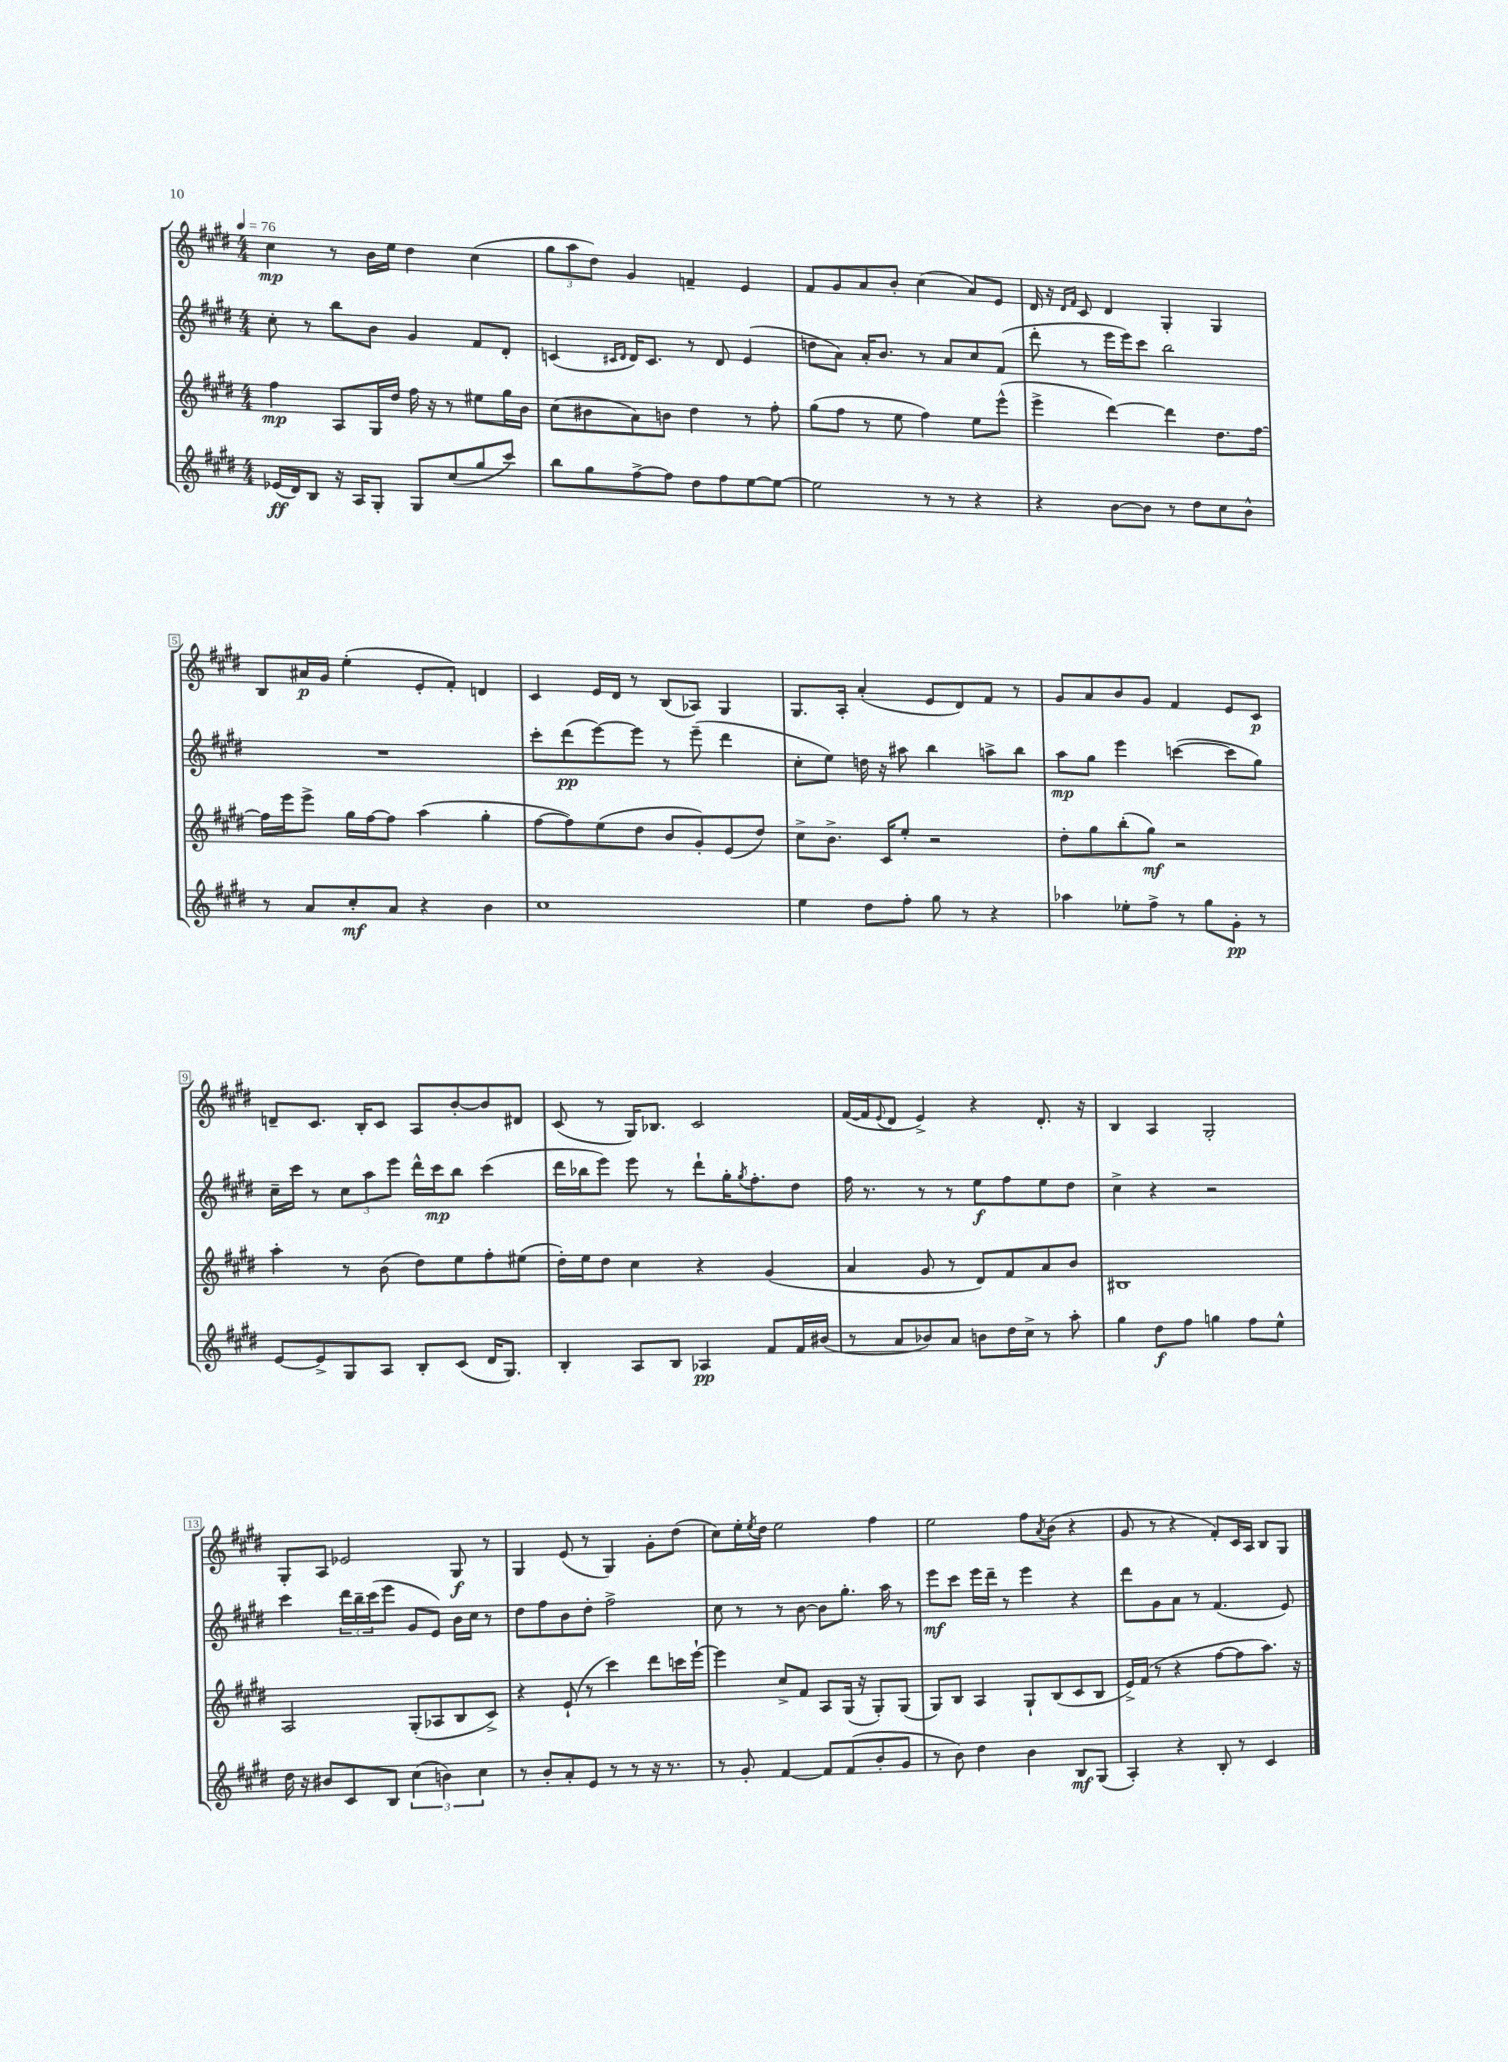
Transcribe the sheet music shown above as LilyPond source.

<<
\new StaffGroup <<
\new Staff = "s0" {
    \clef treble \key e \major \numericTimeSignature \time 4/4 \tempo 4 = 76
    cis''4\mp r8 b'16 e''16 dis''4 cis''4( |
    \tuplet 3/2 { gis''8 a''8 dis''8) } gis'4 f'4-- e'4 |
    fis'8 gis'8 a'8 b'8-. cis''4( a'8) e'8 |
    dis'16 r16 \grace { dis'16 fis'16 } cis'8 dis'4 gis4-. gis4 |
    b8 ais'16\p gis'16 e''4-.( e'8-. fis'8-.) d'4 |
    cis'4 e'16 dis'16 r8 b8( aes8) gis4 |
    gis8. a16-. a'4-.( e'8 dis'8) fis'8 r8 |
    gis'8 a'8 b'8 gis'8 fis'4 e'8 cis'8\p |
    d'8-- cis'8. b16-. cis'8 a8 b'8~-. b'8 dis'8 |
    cis'8( r8 gis16) bes8. cis'2 |
    fis'16~( fis'16 \appoggiatura { e'8 } dis'8 e'4->) r4 dis'8.-. r16 |
    b4 a4 gis2-. |
    gis8-. a8 ees'2 gis8\f r8 |
    gis4 e'8( r8 gis4) gis'8-. dis''8( |
    cis''8) e''16-. \acciaccatura { e''8 } dis''16 e''2 fis''4 |
    e''2 fis''8 \acciaccatura { a'8 } b'8( r4 |
    gis'8 r8 r4 fis'8-.) cis'16 a16 b8 gis8 \bar "|." |
}
\new Staff = "s1" {
    \clef treble \key e \major \numericTimeSignature \time 4/4
    cis''8-. r8 b''8 b'8 gis'4 fis'8 dis'8-. |
    c'4( \grace { cis'16 dis'16 } dis'16) cis'8. r8 dis'8 e'4( |
    d''8 a'8) a'16-. b'8. r8 a'8 cis''8 fis'8( |
    dis'''8-. r8 e'''16 e'''16) cis'''8 b''2 |
    R1 |
    cis'''8-. dis'''8\pp( e'''8~) e'''8 r8 e'''8--( dis'''4 |
    cis''8-. e''8) d''16 r16 ais''8 b''4 a''8-> b''8 |
    a''8\mp gis''8 e'''4 c'''4~( c'''8 gis''8) |
    cis''16-- cis'''16 r8 \tuplet 3/2 { cis''8 a''8 e'''8 } dis'''16-^ cis'''16\mp b''8 cis'''4( |
    dis'''16 bes''16 e'''8) e'''8 r8 dis'''8-! gis''16-. \acciaccatura { gis''8 } fis''8.-. dis''8 |
    fis''16 r8. r8 r8 e''8\f fis''8 e''8 dis''8 |
    cis''4-> r4 r2 |
    cis'''4 \tuplet 3/2 { dis'''16 b''16-- cis'''16( } e'''8 gis'8 e'8) b'16 cis''16 r8 |
    dis''8 fis''8 b'8 dis''8-. fis''2-> |
    cis''8 r8 r8 b'8~ b'8 gis''8.-. a''16 r8 |
    e'''8\mf cis'''8 e'''16 dis'''16-- r8 e'''4 r4 |
    dis'''8 gis'8 a'8 r8 fis'4.( e'8) \bar "|." |
}
\new Staff = "s2" {
    \clef treble \key e \major \numericTimeSignature \time 4/4
    fis''4\mp a8 gis16 dis''16 fis''16 r16 r8 eis''8 gis''16 b'16 |
    cis''8( bis'8 a'8) b'8 dis''4 r8 fis''8-. |
    gis''8( fis''8 r8 e''8 fis''4) e''8 e'''8-^( |
    e'''4-> dis'''4~) dis'''4 dis''8. fis''16~ |
    fis''16 e'''16 e'''8-> gis''16 fis''16~ fis''8 a''4( gis''4-. |
    fis''8~ fis''8) e''8( dis''8 b'8 gis'8-.) e'8( dis''8) |
    cis''8-> b'8.-> cis'16 e''8-. r2 |
    dis''8-. gis''8 b''8-.( gis''8\mf) r2 |
    a''4-. r8 b'8( dis''8) e''8 fis''8-. eis''8( |
    dis''16-.) e''16 dis''8 cis''4 r4 gis'4( |
    a'4 gis'8 r8 dis'8) fis'8 a'8 b'8 |
    bis1 |
    a2 gis8-.( aes8 b8 cis'8->) |
    r4 e'8-!( r8 cis'''4) dis'''8 c'''16 e'''16~-! |
    e'''4 cis''8-> fis'8 a8 gis16( r16 gis8-.) gis8( |
    gis8) b8 a4 gis8-! b8( cis'8 b8 |
    e'16->) fis'16( r8 r4 fis''8~ fis''8 a''8.) r16 \bar "|." |
}
\new Staff = "s3" {
    \clef treble \key e \major \numericTimeSignature \time 4/4
    ees'16\ff( dis'16) b8 r16 a16 gis8-. gis8 cis''8( gis''8 cis'''8) |
    b''8 gis''8 fis''8~-> fis''8 dis''8 fis''8 e''8~ e''8~ |
    e''2 r8 r8 r4 |
    r4 b'8~ b'8 r8 dis''8 cis''8 b'8-^ |
    r8 a'8 cis''8-.\mf a'8 r4 b'4 |
    cis''1 |
    e''4 dis''8 fis''8-. gis''8 r8 r4 |
    aes''4 ees''8-. fis''8-> r8 gis''8 gis'8-.\pp r8 |
    e'8~ e'8-> gis8 a8 b8-. cis'8( dis'16 gis8.) |
    b4-. a8 b8 aes4\pp fis'8 fis'16 bis'16( |
    r8 a'8 bes'8) a'8 b'8 dis''16 cis''16-> r8 a''8-. |
    gis''4 dis''8\f fis''8 g''4 fis''8 e''8-^ |
    dis''16 r16 bis'8 cis'8 b8 \tuplet 3/2 { cis''4( b'4) cis''4 } |
    r8 b'8-. a'8-. e'8 r8 r8 r16 r8. |
    r8 gis'8-. fis'4~ fis'8 fis'8( b'8-. gis'8 |
    r8 b'8) dis''4 b'4 b8\mf gis8( |
    a4-.) r4 b8-. r8 cis'4 \bar "|." |
}
>>
>>
\layout { \context { \Score \override BarNumber.stencil = #(make-stencil-boxer 0.1 0.3 ly:text-interface::print) } }
